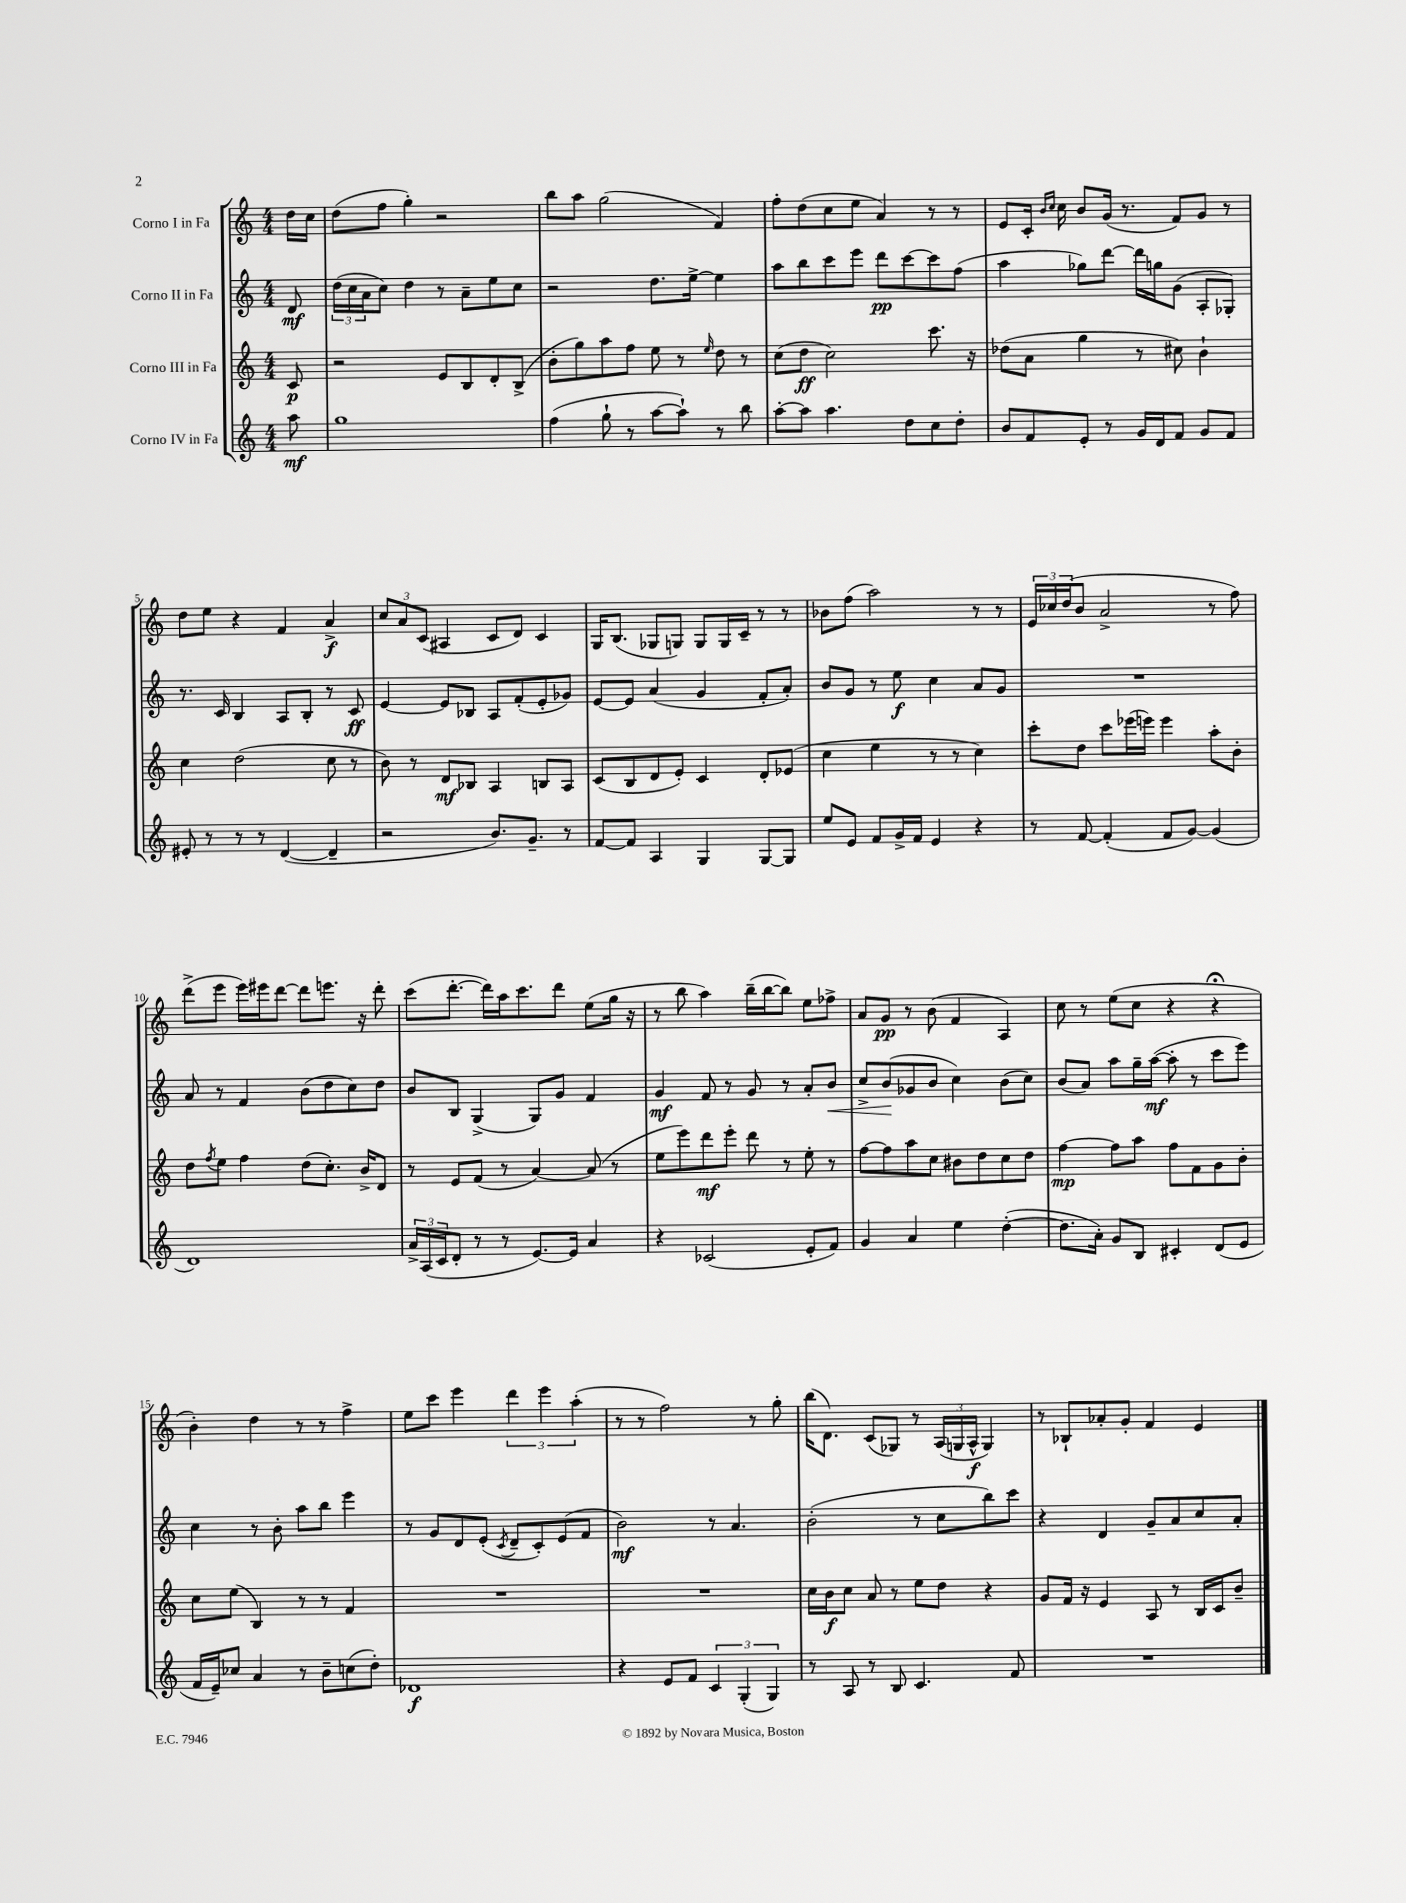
<<
\new StaffGroup <<
\new Staff = "s0" \with { instrumentName = "Corno I in Fa" } {
    \clef treble \key c \major \numericTimeSignature \time 4/4 \partial 8
    d''16 c''16 |
    d''8( f''8 g''4-.) r2 |
    b''8 a''8 g''2( f'4) |
    f''8-. d''8( c''8 e''8 a'4) r8 r8 |
    e'8 c'16-. \grace { b'16 c''16 } c''16 b'8 g'16( r8. f'8) g'8 r8 |
    d''8 e''8 r4 f'4 a'4->\f |
    \tuplet 3/2 { c''8 a'8 c'8( } ais4 c'8 d'8) c'4 |
    g16 b8.( ges8 g8) g8 g16 c'16-- r8 r8 |
    bes'8 f''8( a''2) r8 r8 |
    \tuplet 3/2 { e'16 ces''16 d''16( } b'8 a'2-> r8 f''8) |
    d'''8->( e'''8 e'''16) eis'''16 d'''8~ d'''8 e'''8. r16 d'''8-. |
    c'''8( d'''8.~-. d'''16) a''16 c'''8. d'''8 e''8( g''16 r16 |
    r8 b''8 a''4) b''16--( b''16~ b''8) e''8 fes''8-> |
    a'8 g'8\pp r8 b'8( f'4 a4) |
    c''8 r8 e''8( c''8 r4 r4\fermata |
    b'4-.) d''4 r8 r8 f''4-> |
    e''8 c'''8 e'''4 \tuplet 3/2 { d'''4 e'''4 a''4-.( } |
    r8 r8 f''2) r8 g''8-. |
    b''16( d'8.) c'8( ges8) r8 \tuplet 3/2 { a16( g16 a16-^\f } g4) |
    r8 bes8-! aes'8-. g'8-. f'4 e'4 \bar "|." |
}
\new Staff = "s1" \with { instrumentName = "Corno II in Fa" } {
    \clef treble \key c \major \numericTimeSignature \time 4/4 \partial 8
    d'8\mf |
    \tuplet 3/2 { d''16( c''16 a'16 } c''8) d''4 r8 a'8-- e''8 c''8 |
    r2 d''8. e''16~-> e''4 |
    a''8 b''8 c'''8 e'''8 d'''8\pp c'''8~ c'''8 f''8( |
    a''4 ges''8) d'''8~ d'''16 g''16 g'8( a8-. ges8-.) |
    r8. c'16 b4 a8 b8-. r8 c'8\ff |
    e'4~ e'8 bes8 a8 f'8-.( e'8-. ges'8) |
    e'8~ e'8 a'4( g'4 f'8-. a'8-.) |
    b'8 g'8 r8 e''8\f c''4 a'8 g'8 |
    R1 |
    a'8 r8 f'4 b'8( d''8 c''8) d''8 |
    b'8 b8 g4->( g8) g'8 f'4 |
    g'4\mf f'8 r8 g'8 r8 a'8-. b'8\< |
    c''8-> b'8\!( ges'8 b'8 c''4) b'8( c''8) |
    b'8( a'8) a''8 g''16-- a''16~\mf( a''8-. r8 c'''8 e'''8) |
    c''4 r8 b'8-. a''8 b''8 e'''4 |
    r8 g'8 d'8 e'8-.( \acciaccatura { c'8 } d'8-- c'8-.) e'8( f'8 |
    b'2\mf) r8 a'4. |
    b'2-.( r8 c''8 b''8) c'''8 |
    r4 d'4 g'8-- a'8 c''8 a'8-. \bar "|." |
}
\new Staff = "s2" \with { instrumentName = "Corno III in Fa" } {
    \clef treble \key c \major \numericTimeSignature \time 4/4 \partial 8
    c'8\p |
    r2 e'8 b8 d'8-. b8->( |
    b'8-. g''8) a''8 f''8 e''8 r8 \grace { e''16 } d''8 r8 |
    c''8( d''8\ff c''2) c'''8. r16 |
    des''8( a'8 g''4 r8 cis''8) b'4-! |
    c''4 d''2( c''8 r8 |
    b'8) r8 d'8\mf bes8 a4 b8 a8 |
    c'8( b8 d'8 e'8-.) c'4 d'8-. ees'8( |
    c''4 e''4 r8 r8 c''4) |
    c'''8-. d''8 c'''8 ees'''16( e'''16) e'''4 a''8-. b'8-. |
    d''8 \acciaccatura { f''8 } e''8 f''4 d''8( c''8.-.) b'16-> d'8 |
    r8 e'8 f'8( r8 a'4~) a'8( r8 |
    e''8 e'''8) d'''8\mf e'''8-. d'''8 r8 e''8-. r8 |
    f''8~ f''8 a''8 c''8 bis'8 d''8 c''8 d''8 |
    f''4~\mp f''8 a''8 f''8 f'8 g'8 b'8-. |
    c''8 e''8( b4) r8 r8 f'4 |
    R1 |
    R1 |
    c''16 b'16\f c''8 a'8 r8 e''8 d''8 r4 |
    g'8 f'16 r16 e'4 a8 r8 b16 c'16 b'8-- \bar "|." |
}
\new Staff = "s3" \with { instrumentName = "Corno IV in Fa" } {
    \clef treble \key c \major \numericTimeSignature \time 4/4 \partial 8
    a''8\mf |
    g''1 |
    f''4( g''8-! r8 a''8~ a''8-!) r8 b''8 |
    a''8~-. a''8 a''4. d''8 c''8 d''8-. |
    b'8 f'8 e'8-. r8 g'16 d'16 f'8 g'8 f'8 |
    eis'8-. r8 r8 r8 d'4~( d'4-- |
    r2 b'8.) g'8.-- r8 |
    f'8~ f'8 a4 g4 g8~ g8 |
    e''8 e'8 f'8 g'16-> f'16 e'4 r4 |
    r8 f'8~ f'4-.( f'8 g'8~) g'4( |
    d'1) |
    \tuplet 3/2 { a'16-> a16( c'16 } d'8-. r8 r8 e'8.~) e'16 a'4 |
    r4 ces'2( e'8-. f'8) |
    g'4 a'4 e''4 d''4~-.( |
    d''8. a'16-.) g'8 b8 cis'4-. d'8( e'8 |
    f'16 e'16--) ces''8 a'4 r8 b'8-- c''8( d''8-.) |
    des'1\f |
    r4 e'8 f'8 \tuplet 3/2 { c'4 g4-.( g4) } |
    r8 a8 r8 b8 c'4. f'8 |
    R1 \bar "|." |
}
>>
>>
